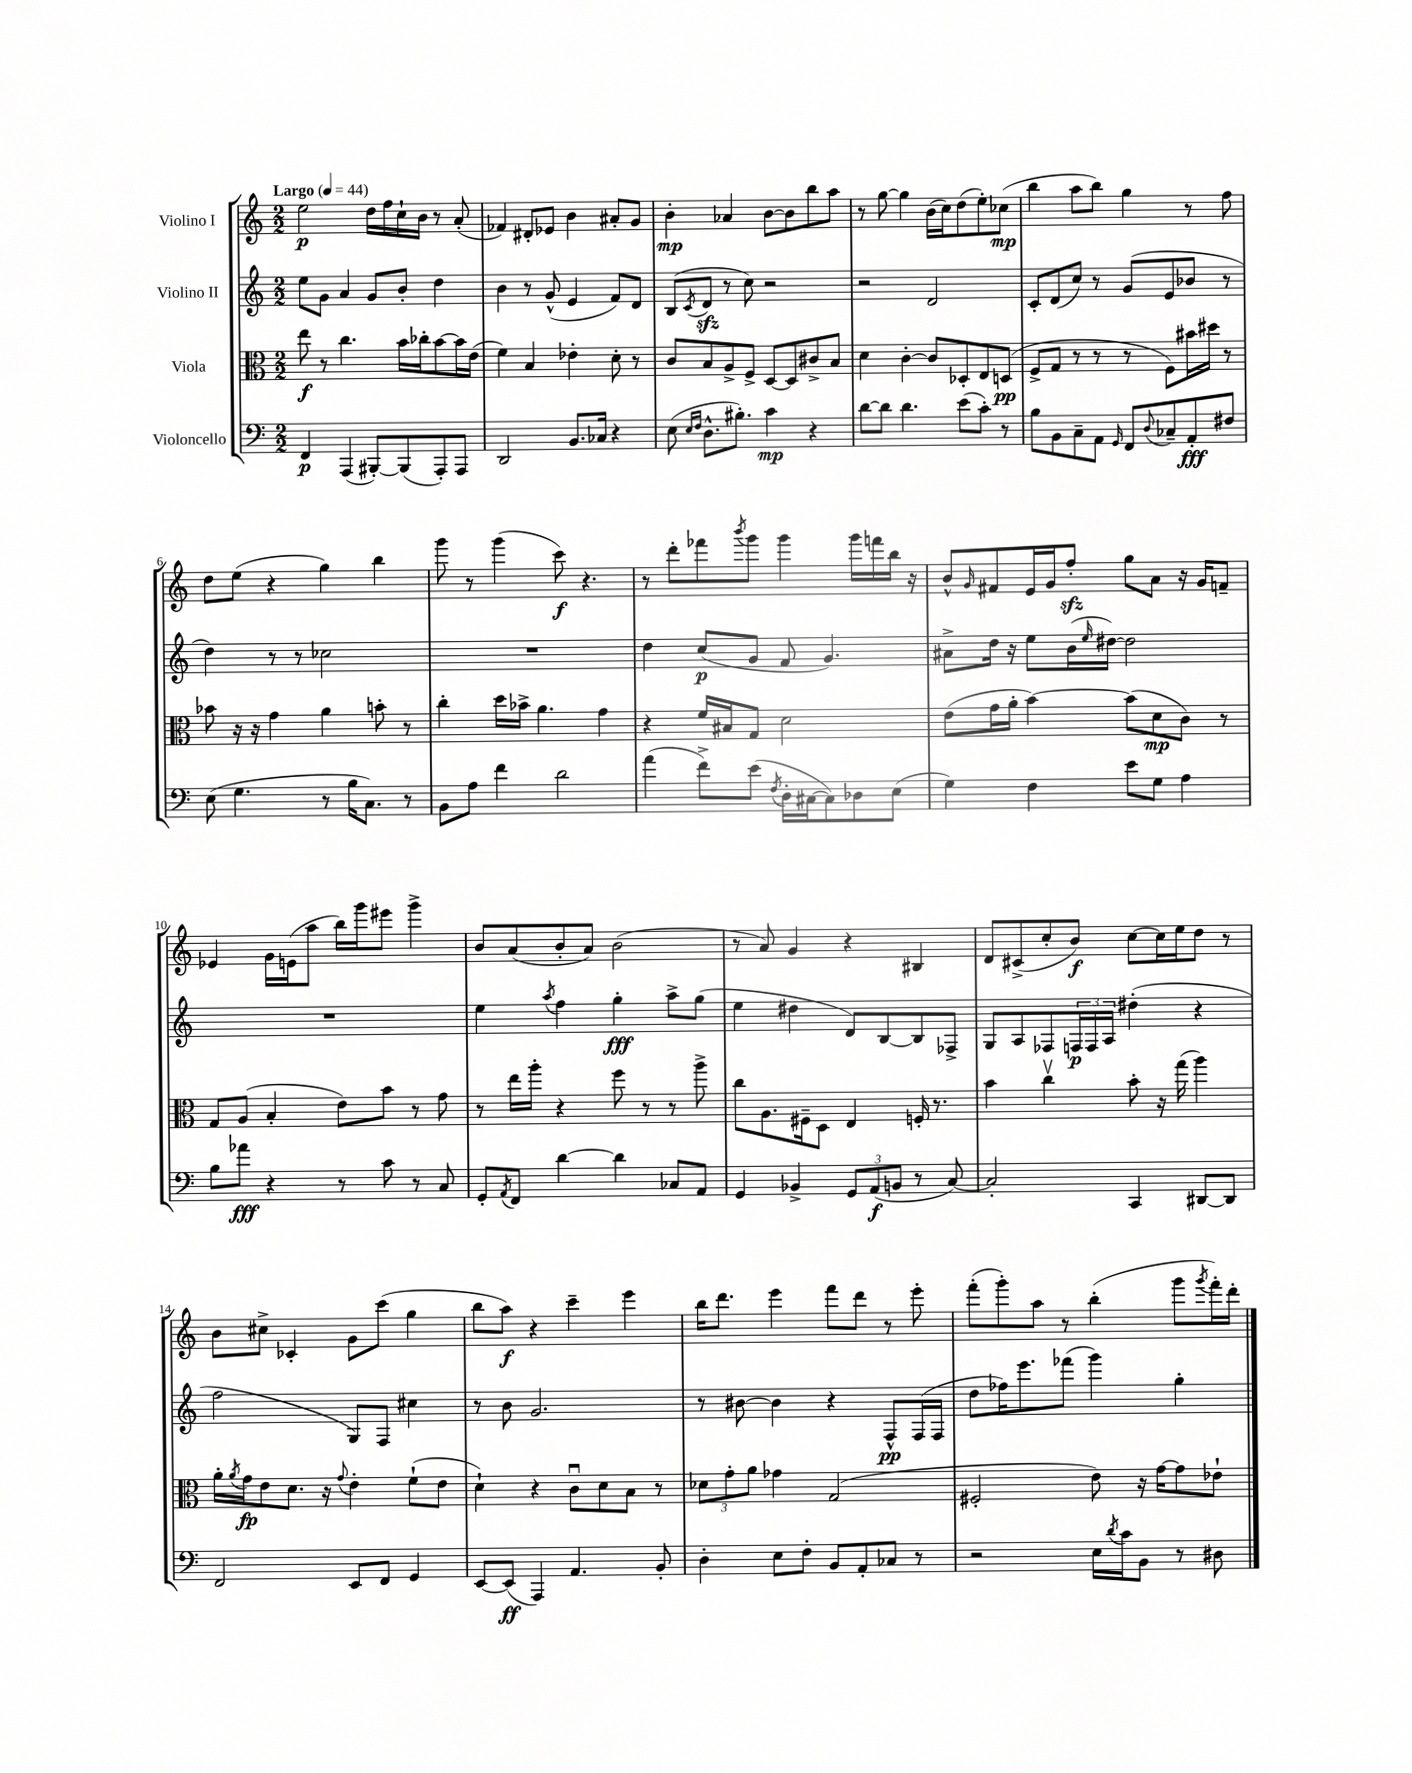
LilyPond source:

<<
\new StaffGroup <<
\new Staff = "s0" \with { instrumentName = "Violino I" } {
    \clef treble \key c \major \numericTimeSignature \time 2/2 \tempo "Largo" 4 = 44
    e''2\p d''16 f''16 c''16-! b'16 r8 a'8-.( |
    fes'4) dis'8-. ees'8 b'4 ais'8-. g'8 |
    b'4-.\mp aes'4 b'8~ b'8 b''8 a''8 |
    r8 g''8~ g''4 b'16( c''16) d''8( e''8-.) ces''8\mp( |
    b''4 a''8 b''8) g''4 r8 f''8 |
    d''8 e''8( r4 g''4) b''4 |
    g'''8 r8 g'''4( c'''8\f) r4. |
    r8 d'''8-. fes'''8 \acciaccatura { b'''8 } g'''8 g'''4 g'''16 f'''16 b''16 r16 |
    b'8-^ \grace { g'16 } fis'8 e'16 g'16 f''8-.\sfz g''8 a'8 r16 g'16 f'8-- |
    ees'4 g'16 e'16( a''8 b''16) g'''16 eis'''8 g'''4-> |
    b'8 a'8( b'8-. a'8) b'2( |
    r8 a'8) g'4 r4 bis4 |
    d'8 cis'8->( c''8-. b'8\f) c''8~ c''16 e''16 d''8 r8 |
    b'8 cis''8-> ces'4-. g'8 c'''8( g''4 |
    b''8 a''8\f) r4 c'''4-- e'''4 |
    b''16 d'''8. e'''4 f'''8 d'''8 r8 e'''8-. |
    f'''8-.( g'''8-.) a''8 r8 b''4-.( g'''8 \acciaccatura { g'''8 } f'''16-.) d'''16-. \bar "|." |
}
\new Staff = "s1" \with { instrumentName = "Violino II" } {
    \clef treble \key c \major \numericTimeSignature \time 2/2
    e''8 g'8 a'4 g'8 b'8-. d''4 |
    b'4 r8 g'8-^( e'4 f'8) d'8 |
    b8( \acciaccatura { c'8 } d'8\sfz r8 c''8) r2 |
    r2 d'2 |
    c'8-. d'8( c''8) r8 g'8( e'8 bes'8 r8 |
    d''4) r8 r8 ces''2 |
    R1 |
    d''4 c''8\p( g'8 f'8 g'4.) |
    ais'8-> d''16 r16 e''8 b'16( \grace { e''16 } dis''16~) dis''2 |
    R1 |
    e''4 \acciaccatura { a''8 } f''4 g''4-.\fff a''8-> g''8( |
    e''4 dis''4 d'8) b8~ b8 fes8-> |
    g8 a8 fes8 \tuplet 3/2 { f16\p f16 a16 } dis''4-.( r4 |
    f''2 g8) f8 cis''4 |
    r8 b'8 g'2. |
    r8 bis'8~ bis'4 r4 f8-^\pp f16( f16 |
    d''8 fes''16) e'''8. fes'''8( g'''4) g''4-. \bar "|." |
}
\new Staff = "s2" \with { instrumentName = "Viola" } {
    \clef alto \key c \major \numericTimeSignature \time 2/2
    e''8\f r8 c''4. b'16 ces''16-. b'8~ b'16 e'16( |
    f'4) b4 ees'4-. d'8-. r8 |
    c'8 b8 a8-> f8-> d8~ d8 cis'8-> b8 |
    d'4 c'4~-. c'8 des8-. e8 d8\pp( |
    f8-> g8 r8 r8 r8 f8) bis'16 dis''16 r8 |
    bes'8 r16 r16 g'4 a'4 b'8-. r8 |
    c''4-. d''16 bes'16-> a'4. g'4 |
    r4 f'16 bis16 g8 d'2 |
    e'8( g'16 a'16-. b'4~) b'8( d'8\mp c'8) r8 |
    g8 a8( b4-. e'8) b'8 r8 g'8 |
    r8 e''16 a''16-. r4 f''8 r8 r8 a''8-> |
    c''8 a8. fis16-- d8 e4 f16-. r8. |
    b'4 c''4\upbow b'8-. r16 g''16( a''4) |
    a'16-. \acciaccatura { a'8 } g'16\fp e'8 d'8. r16 \appoggiatura { g'8 } e'4-. f'8-!( e'8 |
    d'4-!) r4 c'8\downbow d'8 b8 r8 |
    \tuplet 3/2 { des'8 g'8-. a'8 } ges'4 g2( |
    fis2-. e'8) r16 g'16~ g'8 ees'8-! \bar "|." |
}
\new Staff = "s3" \with { instrumentName = "Violoncello" } {
    \clef bass \key c \major \numericTimeSignature \time 2/2
    f,4\p a,,4( bis,,8~-.) bis,,8( a,,8-.) a,,8 |
    d,2 b,8. ces16 r4 |
    e8( \grace { e16 f16 } d8.-^ bis8.-.) c'4\mp r4 |
    d'8~ d'8 d'4. e'8( c'8-.) r8 |
    b8 b,8 c8-- a,8 \grace { g,16 } f,8 \appoggiatura { d8 } ces8-- a,8-.\fff fis8 |
    e8( g4. r8 b16 c8.) r8 |
    b,8 a8 f'4 d'2 |
    a'4( f'8->) e'8( \acciaccatura { f8 } d16-. cis16~ cis8) des8 e8( |
    g4) f4 e'8 g8 a4 |
    b8 aes'8\fff r4 r8 c'8 r8 c8 |
    g,8-. \acciaccatura { a,8 } f,8 d'4~ d'4 ces8 a,8 |
    g,4 bes,4-> \tuplet 3/2 { g,8 a,8\f( b,8 } r8 c8~) |
    c2-. c,4 dis,8~ dis,8 |
    f,2 e,8 f,8 g,4 |
    e,8~ e,8\ff( a,,4) a,4. b,8-. |
    d4-. e8 f8-. b,8 a,8-. ces8 r8 |
    r2 e16 \acciaccatura { d'8 } c'16 b,8 r8 dis8 \bar "|." |
}
>>
>>
